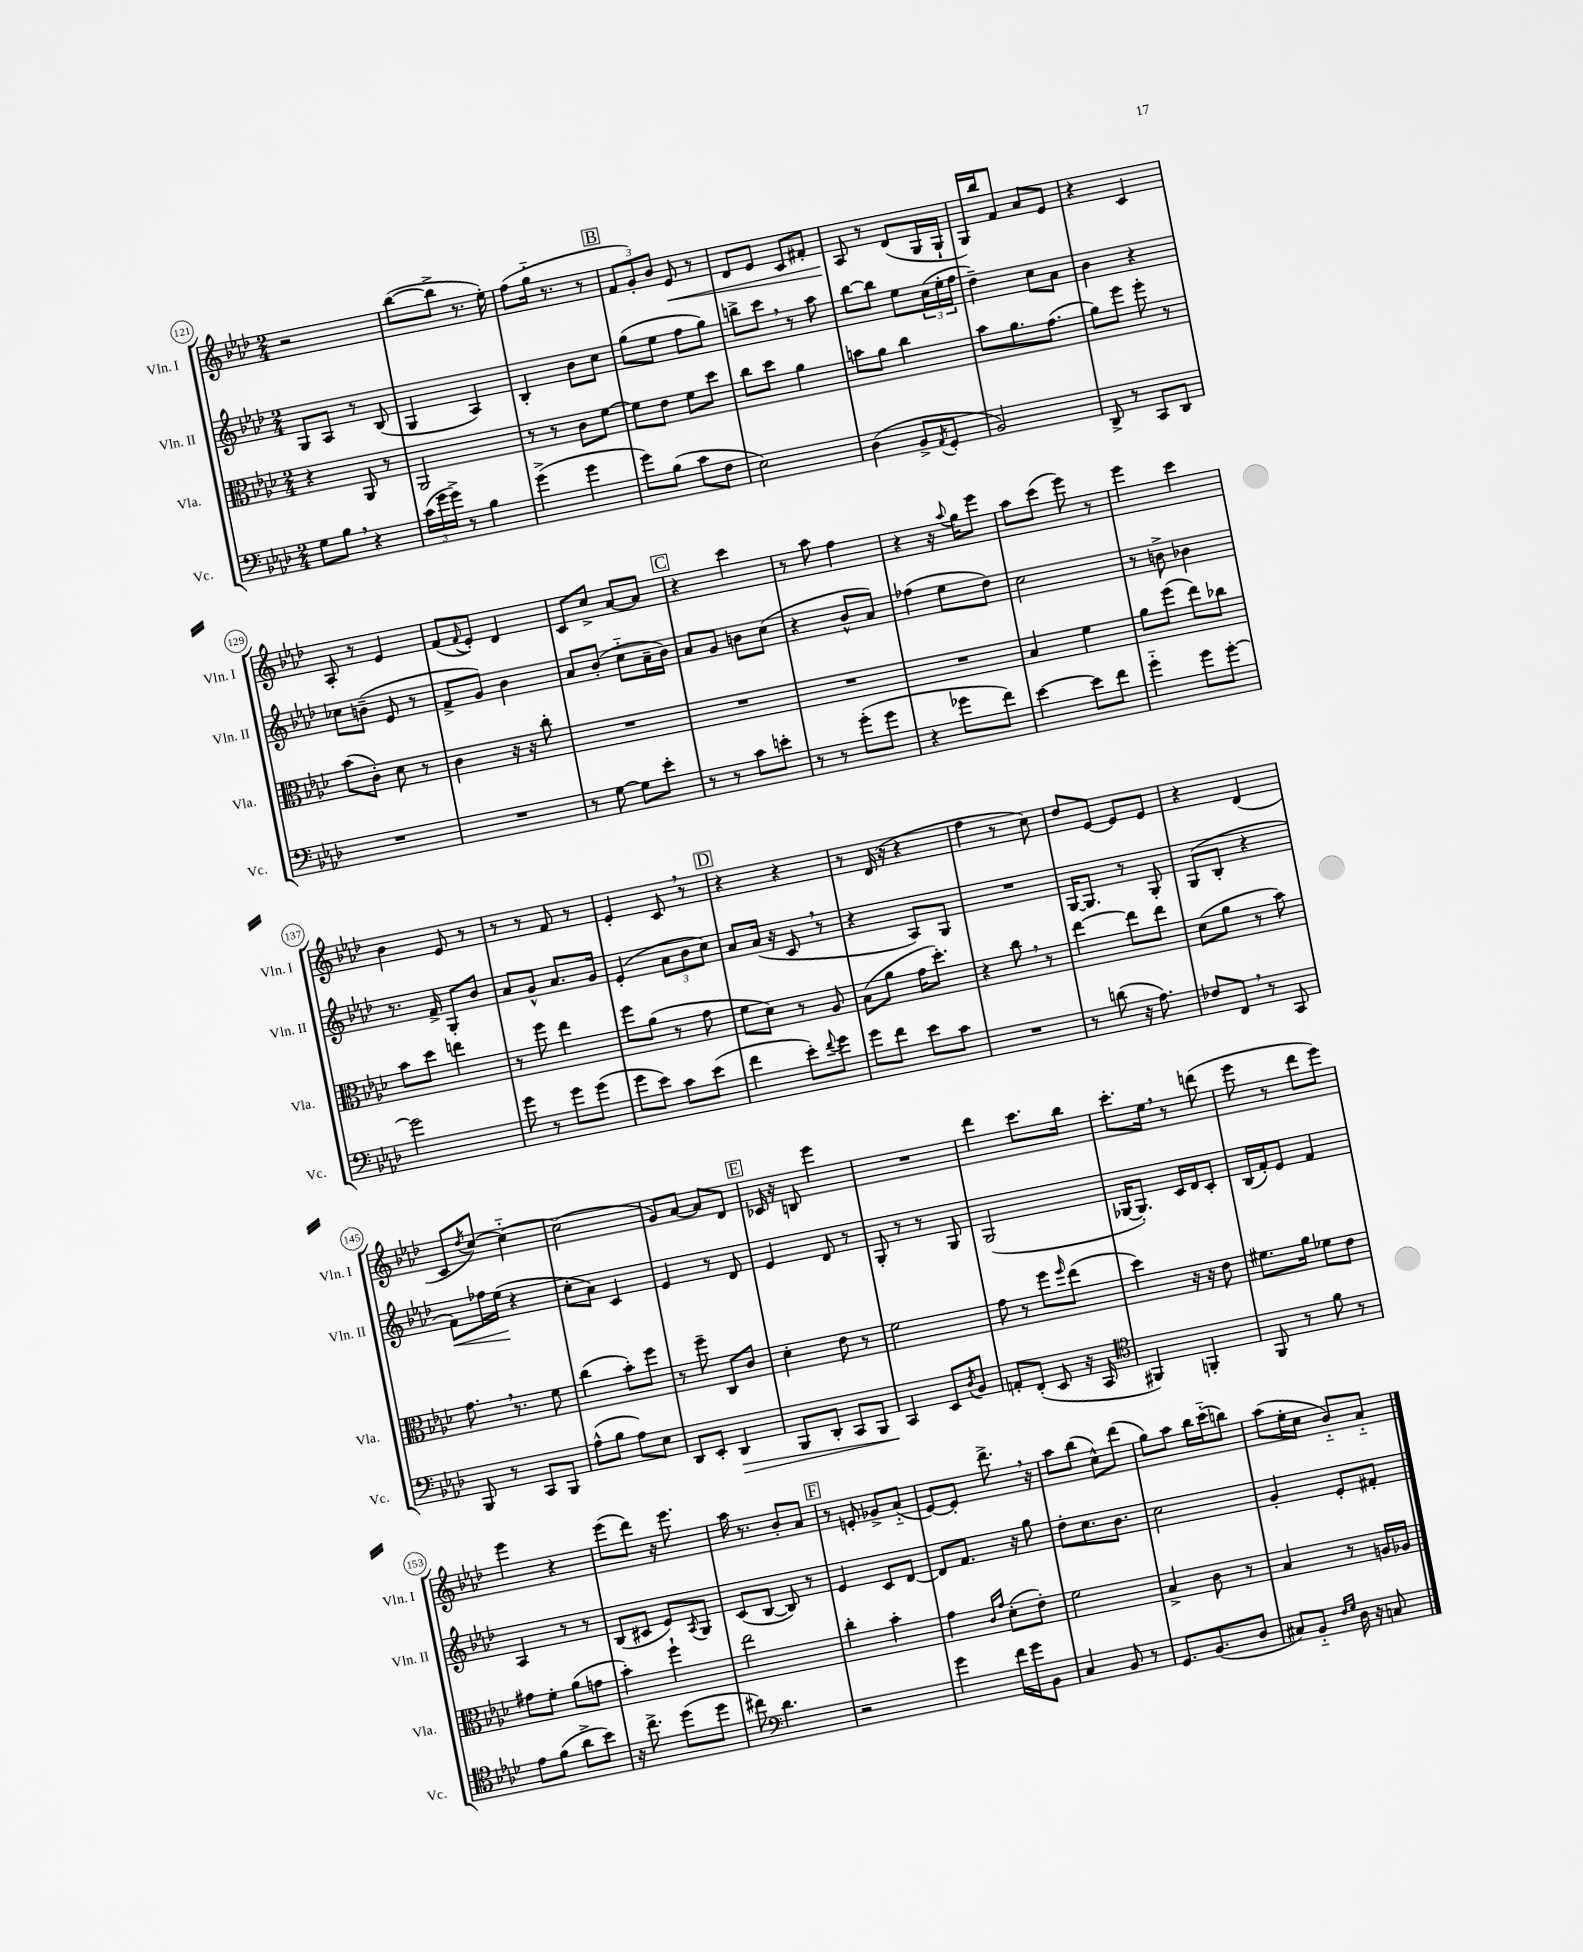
<<
\new StaffGroup <<
\new Staff = "s0" \with { instrumentName = "Vln. I" shortInstrumentName = "Vln. I" } {
    \clef treble \key aes \major \numericTimeSignature \time 2/4
    r2 |
    bes''8~( bes''8-> r8. ees''16-.) |
    f''8( g''16-_ r8. r8 |
    \mark \markup { \box "B" } \tuplet 3/2 { f'8 g'8-.) bes'8 } ees'8\< r8 |
    des'8 ees'8 c'8 fis'8-. |
    aes8\! r8 des'8( g16 g16-! |
    g16) bes''16 f'8 aes'8 ees'8 |
    r4 c'4 |
    aes8-. r8 ees'4 |
    f'8( \appoggiatura { f'8 } ees'8-.) des'4 |
    c'8 c''8-> aes'8~ aes'8 |
    \mark \markup { \box "C" } r4 c'''4 |
    r8 aes''8 f''4 |
    r4 r16 \appoggiatura { aes''8 } g''16 ees'''8 |
    aes''8 c'''8( ees'''8) r8 |
    ees'''4 c'''4 |
    bes'4 ees'8 r8 |
    r8 r8 f'8 r8 |
    ees'4-. c'8 \breathe r8 |
    \mark \markup { \box "D" } r4 r4 |
    r8 des'16( r16 r4 |
    f''4 r8 c''8) |
    des''8 ees'8~ ees'8 ees'8 |
    r4 des'4( |
    c'8 \acciaccatura { des''8 } c''8~) c''4~-_ |
    c''2( |
    g'8) aes'8~ aes'8 des'8 |
    \mark \markup { \box "E" } ces'16 r16 b8 ees'''4 |
    R2 |
    des'''4 c'''8. bes''16 |
    c'''8.-. ees''16 \breathe r8 d'''8( |
    ees'''8 r8 des'''8 ees'''8) |
    ees'''4 r4 |
    ees'''8( des'''8) r16 ees'''8. |
    aes''16 r8. bes'8-. aes'8 |
    \mark \markup { \box "F" } r8 e'8-. ges'8-> aes'8-_( |
    ees'8~) ees'8-. des'''8.-> \breathe r16 |
    aes''8 bes''8( c''8-^) des'''8( |
    g''8) aes''8 bes''16 c'''16-_( b''8) |
    aes''8( ees''16-. c''16 bes'8-_) aes'8-_ \bar "|." |
}
\new Staff = "s1" \with { instrumentName = "Vln. II" shortInstrumentName = "Vln. II" } {
    \clef treble \key aes \major \numericTimeSignature \time 2/4
    g8 aes8 r8 bes8( |
    g4 aes4) |
    bes4-. bes'8 c''8 |
    \mark \markup { \box "B" } g''8( ees''8 f''8 g''8) |
    b''8-> c'''8 \breathe r8 aes''8 |
    bes''8~ bes''8 ees''8 \tuplet 3/2 { c''16( ees''16-. f''16 } |
    des''4--) c''8 aes'8 |
    bes'4 r4 |
    ces''8 b'8--( ees'8 r8 |
    f'8-> g'8) bes'4 |
    aes'8 bes'8-.( c''8-_ aes'16-- bes'16) |
    \mark \markup { \box "C" } aes'8 g'8 b'8 c''8( |
    r4 bes'8-^ aes'8) |
    fes''4( ees''8 des''8) |
    c''2 |
    r8 b'8-> bes'4 |
    r8. f'16-> g8-. bes'8 |
    aes'8 g'8-^ aes'8. g'16 |
    ees'4-.( \tuplet 3/2 { aes'8 bes'8 c''8) } |
    \mark \markup { \box "D" } aes'8 aes'16( r16 c'8 \breathe r8 |
    r4 aes8) g8 |
    R2 |
    g16~ g8. r8 g8-. |
    g8( bes8-. r4 |
    f'8\<) fes''16 ees''16\!( r4 |
    c''8-. aes'8) c'4 |
    ees'4 r8 des'8 |
    \mark \markup { \box "E" } ees'4 des'8 r8 |
    g8-. r8 r8 g8 |
    g2( |
    ges16~ ges8.-.) c'16 des'16 c'8-. |
    bes16( f'16-.) ees'8 f'4 |
    aes4 r8 r8 |
    bes8( cis'8 ees'8) \acciaccatura { aes8 } g8 |
    c'8( bes8~ bes8) r8 |
    \mark \markup { \box "F" } ees'4 c'8 des'8~ |
    des'8 f'8. r16 g''8 |
    des''8-. c''8. bes'8. |
    c''2 |
    g'4-. ees'8-. fis'8-. \bar "|." |
}
\new Staff = "s2" \with { instrumentName = "Vla." shortInstrumentName = "Vla." } {
    \clef alto \key aes \major \numericTimeSignature \time 2/4
    r4 aes,8 r8 |
    aes,2 |
    r8 r8 c'8 f'8~ |
    \mark \markup { \box "B" } f'8 ees'8 f'8 des''8 |
    c''8 des''8 aes'4 |
    b'8 aes'8 c''4 |
    bes'8 aes'8. g'8.( |
    aes'8) f''8 f''8-. r8 |
    bes'8( c'8-.) des'8 r8 |
    c'4 r16 r16 c''8-. |
    R2 |
    \mark \markup { \box "C" } R2 |
    R2 |
    R2 |
    bes4 f'4 |
    aes'8 f''8( ees''8) ces''8 |
    bes'8 des''8 e''4 |
    r8 f''8 ees''4 |
    f''8 aes'8( r8 g'8 |
    \mark \markup { \box "D" } f'8 des'8) r8 aes8 |
    bes8( aes'8 g'16 des''8.-.) |
    r4 c''8 \breathe r8 |
    ees''4~ ees''8 ees''8 |
    des'8( aes'8 r8 bes'8) |
    g'8. \breathe r8. f'8 |
    c''4( bes'8-.) f''8 |
    r8 f''8-- c8 c'8 |
    \mark \markup { \box "E" } des'4-. ees'8 r8 |
    f'2 |
    g'8 r8 f''8 \grace { f''16 } ees''8( |
    des''4) r16 r16 ees'8 |
    fis'8. aes'16 fes'8 ees'8 |
    gis'8 f'8-. aes'8( g'8 |
    bes'4-.) f''4-! |
    ees''2 |
    \mark \markup { \box "F" } c''4-. bes'4-. |
    g'4 \grace { c'16 g'16 } des'8-.( ees'8-.) |
    f'2 |
    bes4-> c'8 r8 |
    bes4 r8 a16 aes16 \bar "|." |
}
\new Staff = "s3" \with { instrumentName = "Vc." shortInstrumentName = "Vc." } {
    \clef bass \key aes \major \numericTimeSignature \time 2/4
    g8 bes8 \breathe r4 |
    \tuplet 3/2 { c'16( g'16 g'16->) } r8 bes4 |
    g'4->( g'4 |
    \mark \markup { \box "B" } g'8) bes8( c'8 f8 |
    ees2) |
    des4( bes,8-> \acciaccatura { aes,8 } g,8-. |
    bes,2) |
    des,8-> r8 c,8 des,8 |
    R2 |
    R2 |
    r8 g8~ g8 ees'8-. |
    \mark \markup { \box "C" } r8 r8 c'8 e'8-. |
    r8 r8 g'8-.( g'8 |
    r4 ges'8 f'8) |
    ees'4~ ees'8 f'8 |
    g'4-_ g'8 g'8~-. |
    g'2 |
    g'8 r8 g'8 g'8( |
    g'8 ees'8) c'8 ees'8( |
    \mark \markup { \box "D" } f'4 ees'8-.) \appoggiatura { f'8 } g'8 |
    g'8 f'8 ees'8 c'8 |
    R2 |
    r8 d'8( r16 aes8.) |
    fes8 f,8 \breathe r8 c,8 |
    bes,,8 r8 c,8 bes,,8 |
    aes8-^( bes8 aes8) ees8 |
    des,8 ees,8-. des,4\> |
    \mark \markup { \box "E" } bes,,8 des,8-. c,8 bes,,8 |
    c,4\! ees,8 \acciaccatura { des8 } bes,8 |
    a,8-. f,8-.( ees,8 r16 c,16 |
    \clef tenor fis,4) f,4-. |
    f,8 r8 f'8 r8 |
    ees'8 f'8( aes'8-> bes'8) |
    r16 c''8.-> des''8( des''8 |
    cis''8) \clef bass des'4. |
    \mark \markup { \box "F" } r2 |
    g'4 f'16 g'16 bes,8 |
    c4 bes,8 r8 |
    g,8. bes,8.( des8 |
    cis8) bes,8-_ \grace { f16 g16 } des16 r16 c8 \bar "|." |
}
>>
>>
\layout { \context { \Score currentBarNumber = #121 \override BarNumber.stencil = #(make-stencil-circler 0.1 0.3 ly:text-interface::print) } }
